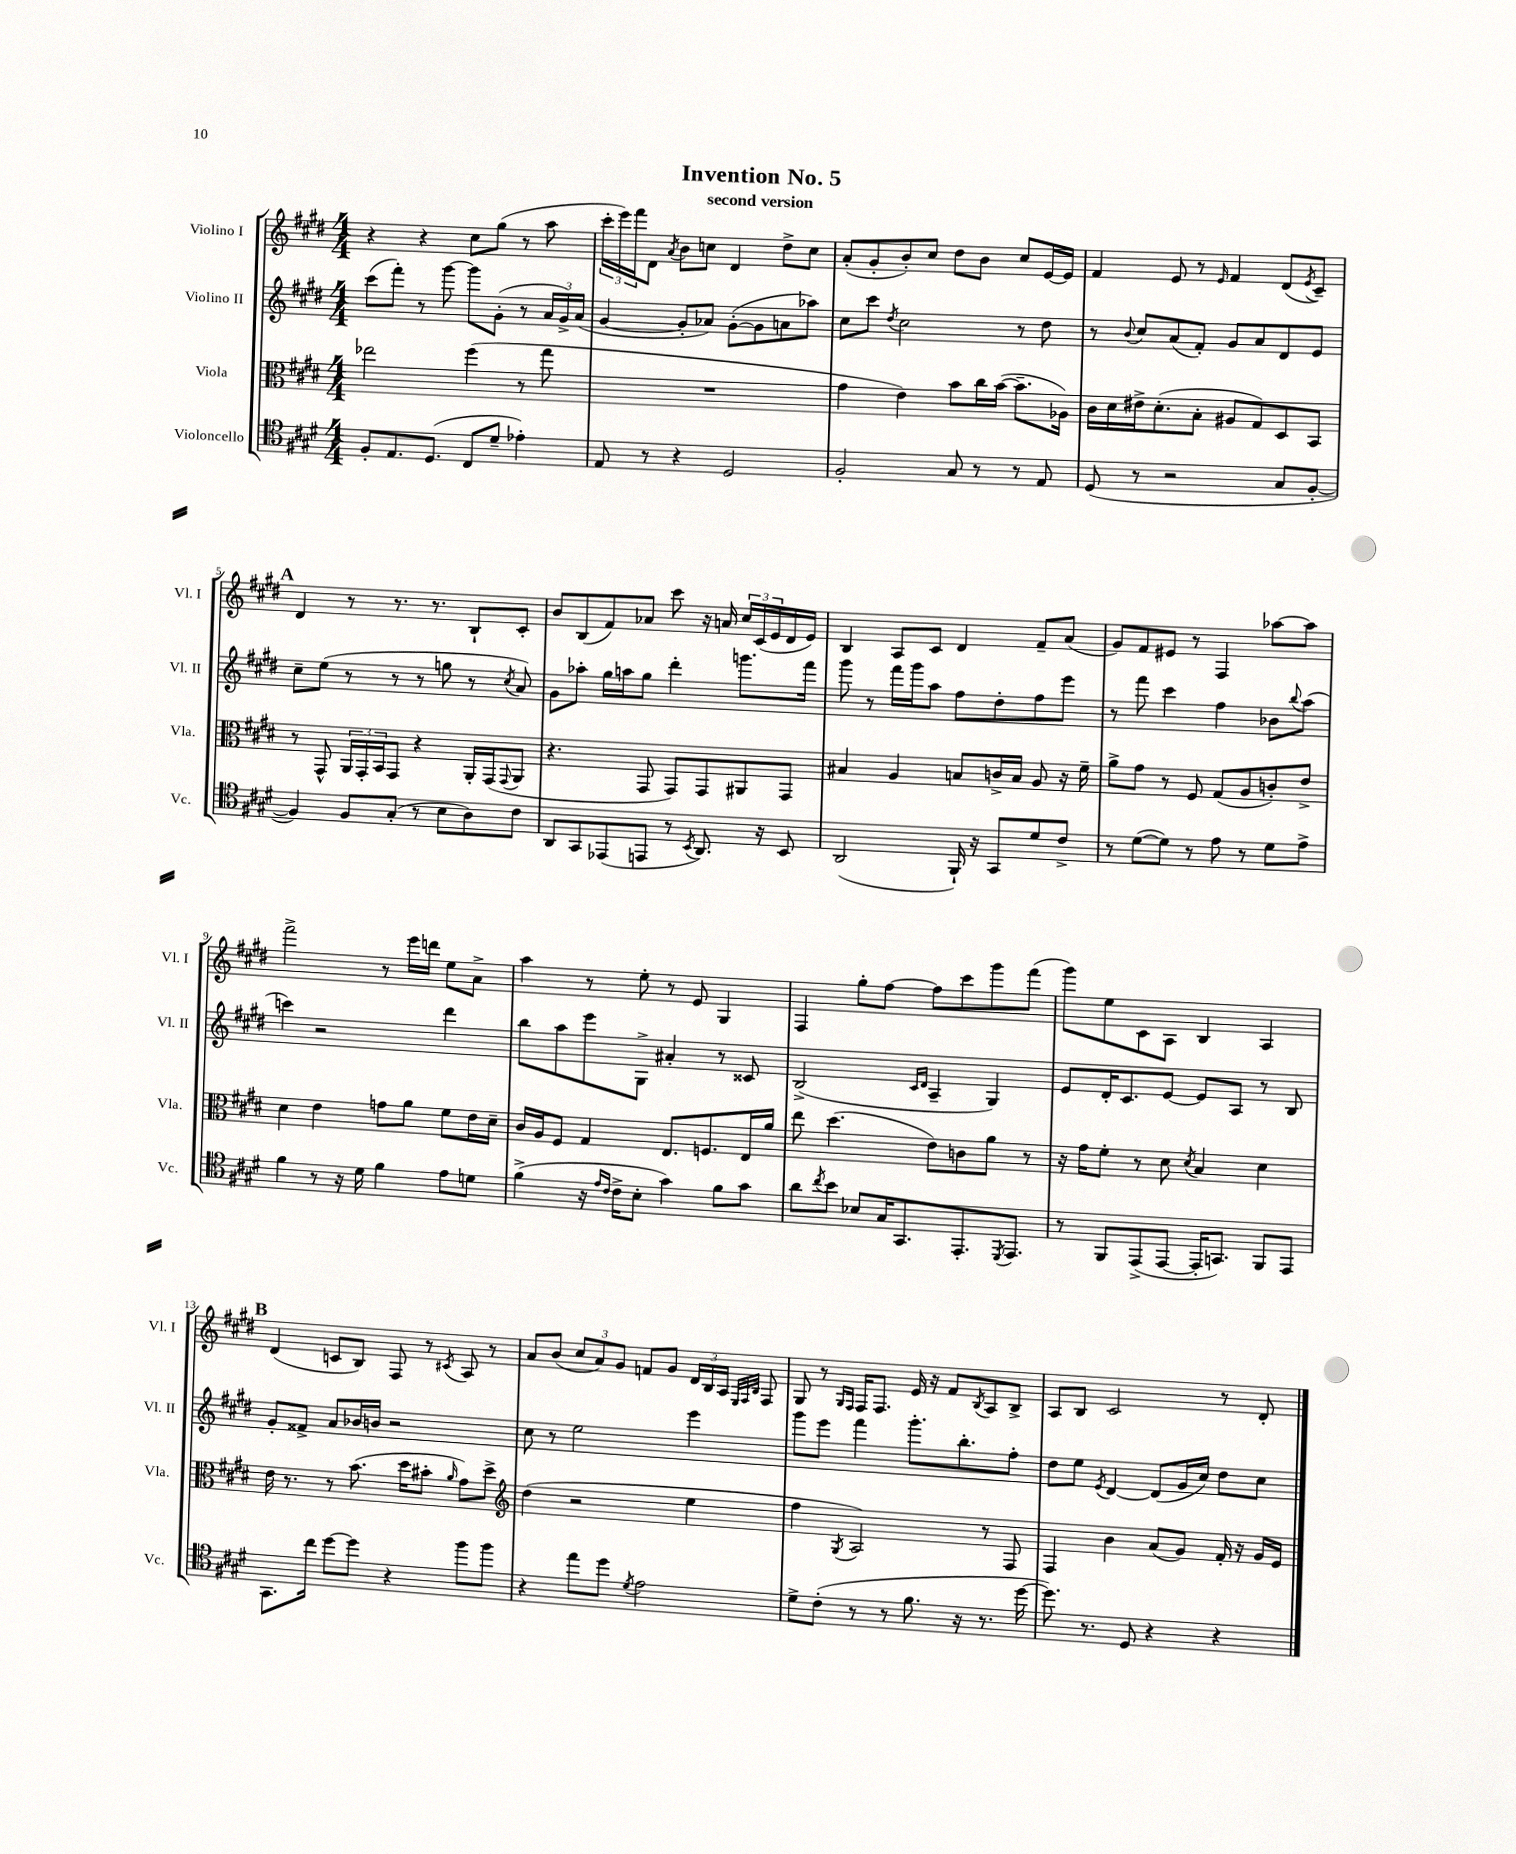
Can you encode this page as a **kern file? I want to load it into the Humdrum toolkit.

**kern	**kern	**kern	**kern
*staff4	*staff3	*staff2	*staff1
*clefC4	*clefC3	*clefG2	*clefG2
*k[f#c#g#d#]	*k[f#c#g#d#]	*k[f#c#g#d#]	*k[f#c#g#d#]
*M4/4	*M4/4	*M4/4	*M4/4
8F#'	2ee-	(8ccc#	4r
8.E	.	8fff#')	.
.	.	8r	4r
(8.D#	.	.	.
.	.	[8ggg#	.
8C#	(4ff#	8ggg#]	8cc#
8d#~	.	(8g#'	(8gg#
4e-')	8r	8r	8r
.	8gg#	24a	8aa
.	.	24g#^)	.
.	.	(24a	.
=	=	=	=
8E	1r	[4g#	24ccc#'
.	.	.	24eee)
.	.	.	24fff#
8r	.	.	8d#
.	.	.	8qa
4r	.	8g#']	8b
.	.	8a-)	8cc
2D#	.	([8g#'	4d#
.	.	8g#]	.
.	.	8a	8dd#^
.	.	8aa-)	8cc
=	=	=	=
2F#'	4g#	8cc#	(8a'
.	.	8ccc#	8g#'
.	.	8qdd#	.
.	4e)	2cc#	8b')
.	.	.	8cc#
8G#	8b	.	8dd#
8r	16cc#	.	8b
.	([16b	.	.
8r	8.b~]	8r	8cc#
8E	.	8dd#	[16e
.	16A-)	.	16e]
=	=	=	=
(8D#	16c#	8r	4f#
.	16d#	.	.
.	.	8qqb	.
8r	16e#^	8cc#	.
.	(8.d#'	.	.
2r	.	(8a	8e
.	8B'	8f#')	8r
.	.	.	16qqe
.	8A#	8g#	4f#
.	8G#)	8a	.
8G#	8D#	8d#	(8d#
.	.	.	8qe
[8F#'	8BB	8e	8c#~)
=	=	=	=
4F#])	8r	8cc#~	4d#
.	8GG#^^	(8ee	.
8F#	24AA	8r	8r
.	24GG#'	.	.
.	24BB	.	.
(8G#'	8GG#	8r	8.r
8r	4r	8r	.
.	.	.	8.r
8B	.	8gg	.
8A)	16AA'	8r	8B`
.	(16GG#	.	.
.	8qqGG#	8qcc#	.
8c#	8AA	8a)	8c#'
=	=	=	=
8AA	4.r	8g#	8b
8GG#	.	8aa-'	(8B
(8EE-	.	16gg#	8f#)
.	.	16aa	.
8EE	8GG#	8gg#	8a-
8r	8GG#)	4ddd#'	8ccc#
8qBB	.	.	.
8.AA)	8GG#	.	16r
.	.	.	16a
.	8AA#	8.ggg	24cc#
.	.	.	(24c#
16r	.	.	.
.	.	.	24e
8BB	8GG#	.	16d#
.	.	16fff#	16e)
=	=	=	=
(2AA	4B#	8ggg#	4B
.	.	8r	.
.	4A	16fff#	8A
.	.	16ggg#	.
.	.	8aa	8c#
16FF#`)	8B	8ff#	4d#
16r	.	.	.
8GG#	16c^	8dd#'	.
.	16B	.	.
8d#	8A	8ff#	8f#~
8c#^	16r	8eee	(8a
.	16f#~	.	.
=	=	=	=
8r	8a^	8r	8g#)
([8d#	8g#	8fff#	8f#
8d#])	8r	4ccc#	8e#
8r	8F#	.	8r
8e	(8G#	4ff#	4F#
8r	8A	.	.
8d#	8c')	8b-	[8aa-
.	.	8qqbb	.
8e^	8e^	(8aa	8aa-]
=	=	=	=
4f#	4d#	4ccc)	2fff#^
8r	4e	2r	.
16r	.	.	.
16d#	.	.	.
4f#	8g	.	8r
.	8a	.	16eee
.	.	.	16ddd
8e	8f#	4ddd#	8ee
8d	16e	.	8a^
.	16d#~	.	.
=	=	=	=
(4f#^	16c#	8bb	4aa
.	16A	.	.
.	8F#	8aa	.
16r	4G#	8eee	8r
16qqe	.	.	.
16qqc#	.	.	.
16c#^	.	.	.
8B'	.	8G#^	8ee'
4g#)	8.E	4a#'	8r
.	.	.	8e
.	8.F	.	.
8f#	.	8r	4G#
8g#	16E	8c##	.
.	16a	.	.
=	=	=	=
8a	8ee	(2B^	4F#
8qcc#	.	.	.
8b	(4.dd#	.	.
8B-	.	.	8gg#'
16G#	.	.	[8ff#
8.GG#	.	.	.
.	.	16qqc#	.
.	.	16qqd#	.
.	8e)	4A~	8ff#]
8.EE'	8c	.	8ccc#
.	8a	4G#)	8ggg#
8qDD#	.	.	.
8.EE	.	.	.
.	8r	.	(8fff#
=	=	=	=
8r	16r	8e	8ggg#)
.	16g#	.	.
8FF#	8f#'	16d#'	8ee
.	.	8.c#	.
(8EE^	8r	.	8c#
[8EE	8d#	[8e	8A
.	8qd#	.	.
16EE']	4B	8e]	4B
8.GG)	.	.	.
.	.	8A	.
8FF#	4d#	8r	4A
8EE	.	8B	.
=	=	=	=
8.GG#	16e	8g#'	(4d#
.	8.r	.	.
.	.	8f##^	.
16cc#	.	.	.
[8dd#	8r	8a	8c
8dd#]	(8.b	16b-	8B)
.	.	16b	.
4r	.	2r	8F#
.	16dd#	.	.
.	8b#'	.	8r
.	16qqa	.	8qc#
8ff#	8g#)	.	8A
8ff#	8dd#^	.	8r
=	=	=	=
*	*clefG2	*	*
4r	(4dd#	8cc#	8a
.	.	8r	(8b
8ee	2r	2ee	12cc#
.	.	.	12a)
8dd#	.	.	.
.	.	.	12g#
8qd#	.	.	.
2e	.	.	8f
.	.	.	8g#
.	4ee	4eee	24d#
.	.	.	24B
.	.	.	24A
.	.	.	32qqE
.	.	.	32qqF#
.	.	.	32qqB
.	.	.	8F#
=	=	=	=
8d#^	4ff#	8ggg#	8G#
(8c#'	.	8eee	8r
.	.	.	16qqG#
.	8qG#	.	16qqF#
8r	2A)	4fff#	16F#
.	.	.	8.F#
8r	.	.	.
8.f#	.	8.ggg#'	16e
.	.	.	16r
.	.	.	8f#
16r	.	8.bb'	.
.	.	.	8qB
8.r	8r	.	8A
.	8F#	8ff#'	8B^
[16dd#	.	.	.
=	=	=	=
8.dd#])	4F#	8dd#	8A
.	.	8ee	8B
8.r	.	.	.
.	.	8qe	.
.	4b	[4d#	2c#
8D#	.	.	.
4r	(8a	(8d#]	.
.	8g#)	16g#	.
.	.	16cc#)	.
4r	16f#'	8dd#	8r
.	16r	.	.
.	16g#	8cc#	8d#'
.	16e	.	.
==	==	==	==
*-	*-	*-	*-
